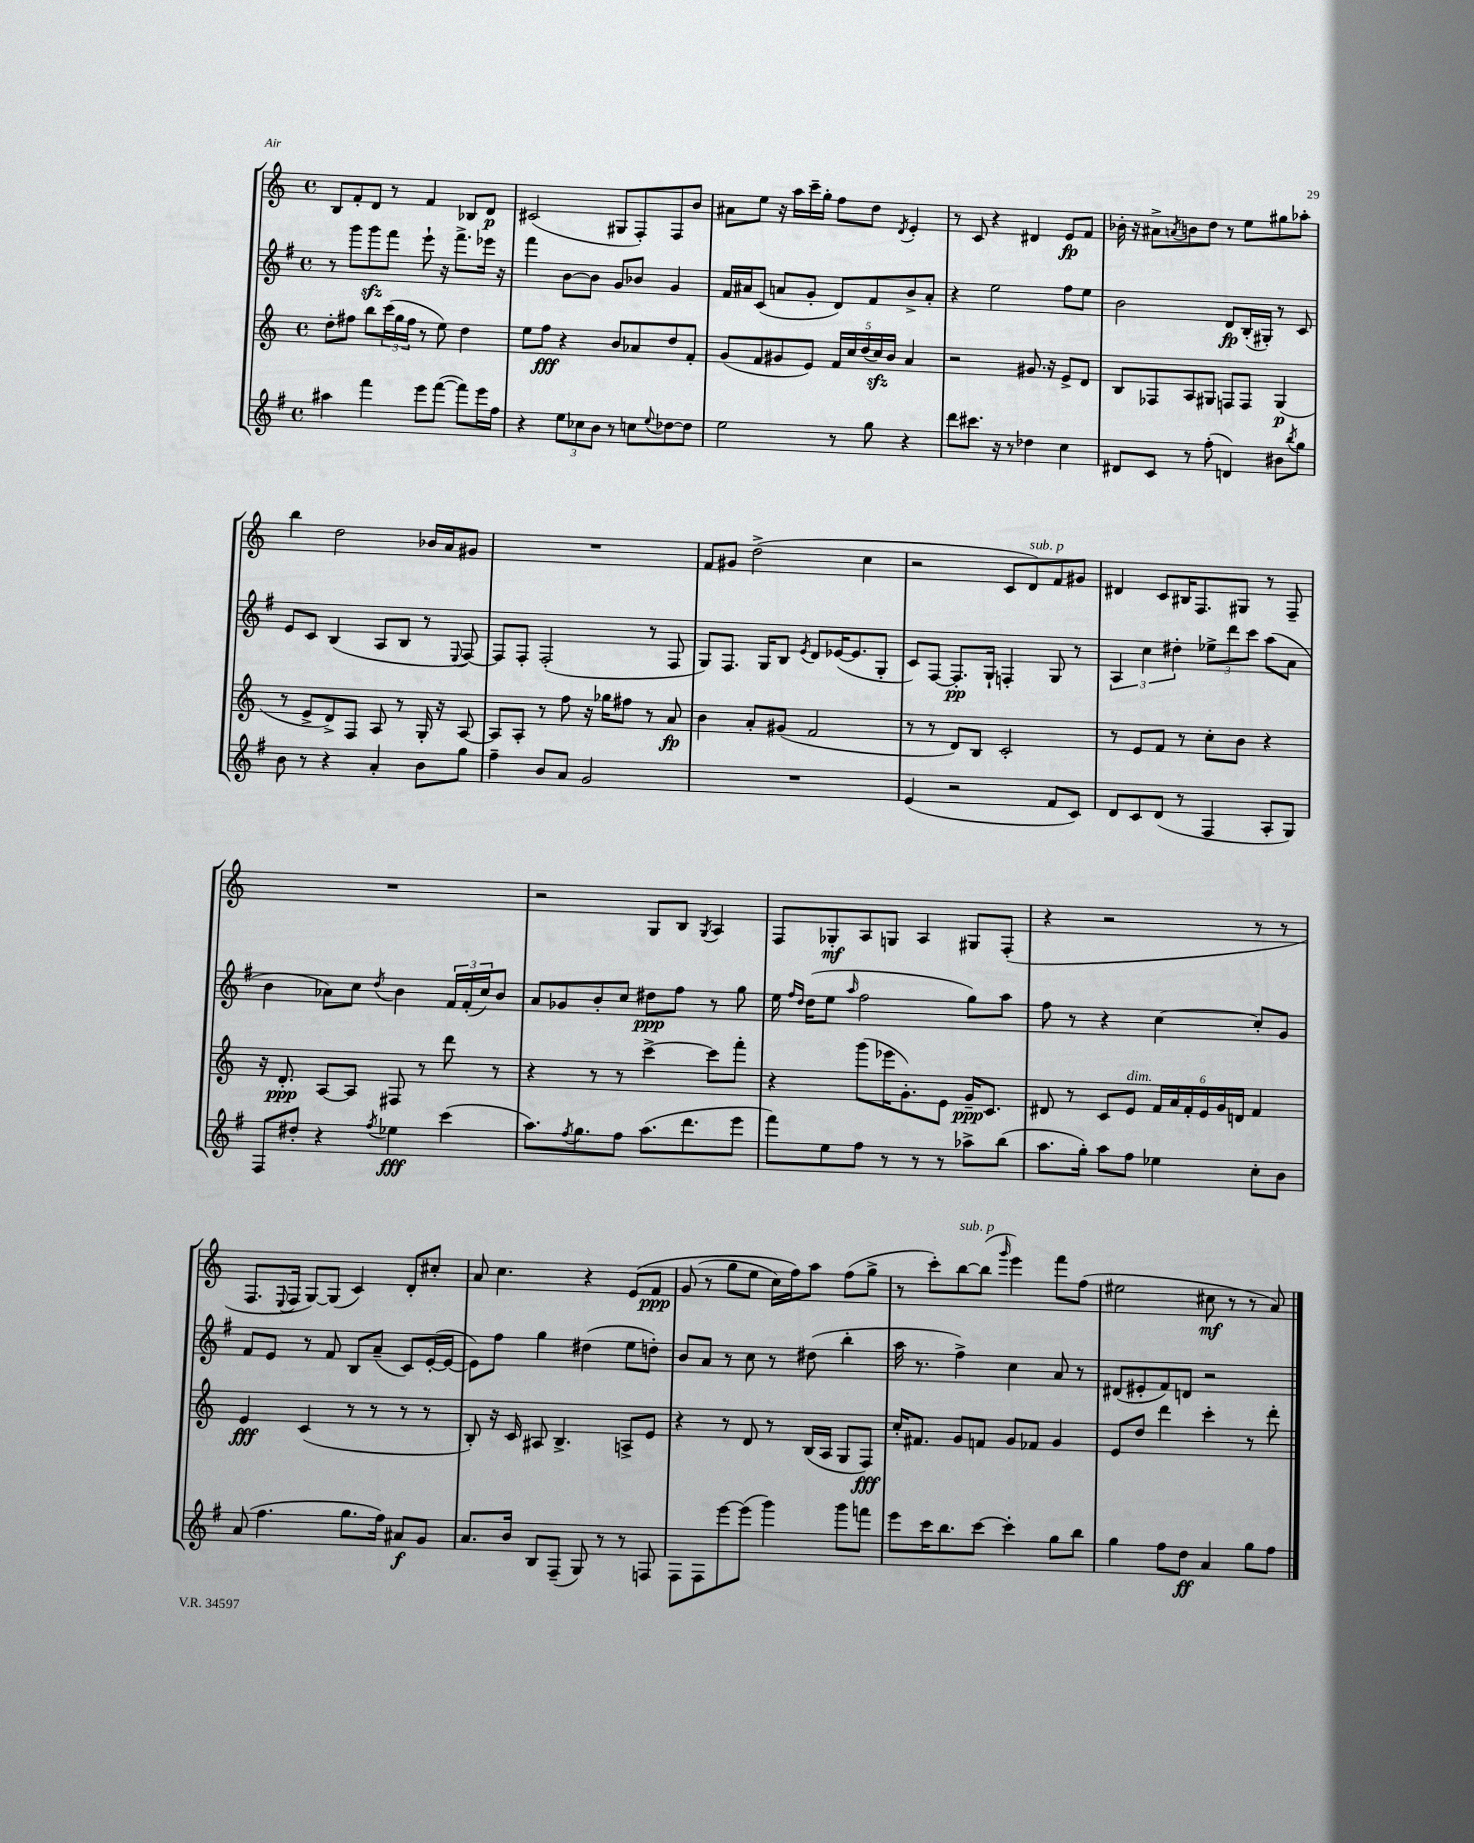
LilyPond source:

<<
\new StaffGroup <<
\new Staff = "s0" {
    \clef treble \key c \major \defaultTimeSignature \time 4/4
    b8 f'8-. d'8 r8 f'4 bes8 d'8\p |
    cis'2( gis8 f8-.) f8 b'8 |
    ais'8 e''8 r16 a''16 c'''16-- g''16-. f''8 d''8 \acciaccatura { d'8 } e'4-. |
    r8 c'8 r4 dis'4 e'8\fp f'8 |
    bes'16-. r16 ais'8-> \acciaccatura { a'8 } b'8 d''8 r8 e''8 gis''8 aes''8-. |
    b''4 d''2 bes'16 a'16 gis'8 |
    R1 |
    f'8 gis'8 d''2->( c''4 |
    r2 c'8 d'8^\markup { \italic "sub. p" }) f'8 gis'8 |
    dis'4 c'8 bis16 f8. gis8 r8 f8-- |
    R1 |
    r2 g8 b8 \acciaccatura { g8 } a4 |
    f8 ges8-.\mf a8 g8 a4 gis8 f8-.( |
    r4 r2 r8 r8 |
    f8. \appoggiatura { e8 } f16 g8~) g8( c'4) d'8-. cis''8-. |
    a'8 c''4. r4 e'8\( f'8\ppp |
    g'8( r8 g''8 e''8 c''16) f''16\) a''8 f''8( g''8-> |
    r8 c'''8-.) b''8~^\markup { \italic "sub. p" } b''8( \grace { g'''16 } e'''4) f'''8 f''8( |
    eis''2 cis''8\mf r8 r8 a'8) \bar "|." |
}
\new Staff = "s1" {
    \clef treble \key g \major \defaultTimeSignature \time 4/4
    r8 g'''8 g'''8\sfz fis'''8 e'''8-! r16 fis'''8.-> ees'''16 r16 |
    fis'''4 b'8~ b'8 g'8 bes'8 g'4 |
    fis'16 ais'16 c'8( a'8 g'8-. d'8) fis'8 b'8-> a'8-. |
    r4 e''2 fis''8 e''8 |
    b'2 d'8\fp b16-.( gis16-.) r8 c'8 |
    e'8 c'8 b4( a8 b8 r8 \appoggiatura { e8 } fis8~) |
    fis8 fis8-. fis2-.( r8 fis8 |
    g8) fis8. g16 b8 \acciaccatura { e'8 } d'8 ees'16~( ees'8. g8-. |
    c'8) fis8~ fis8.-.\pp g16-! f4-. g8 r8 |
    \tuplet 3/2 { a4 c''4 dis''4-. } \tuplet 3/2 { ees''8-> d'''8 c'''8 } a''8( a'8 |
    b'4 aes'8) c''8 \acciaccatura { d''8 } b'4 \tuplet 3/2 { fis'16 fis'16-.( c''16) } b'8 |
    a'8 ges'8 b'8-. c''8 dis''8\ppp fis''8 r8 g''8 |
    e''16 \grace { fis''16 d''16 } d''16( e''8 \grace { a''16 } fis''2 g''8) a''8 |
    fis''8 r8 r4 c''4~ c''8-. g'8 |
    fis'8 e'8 r8 fis'8 b8 a'8--( c'8) e'16~-.( e'16~ |
    e'8) fis''8 g''4 dis''4( e''8 d''8-.) |
    b'8 a'8 r8 c''8 r8 dis''8( b''4-. |
    a''16 r8. fis''4->) c''4 a'8 r8 |
    dis'8( eis'8-. fis'8) d'8 r2 \bar "|." |
}
\new Staff = "s2" {
    \clef treble \key c \major \defaultTimeSignature \time 4/4
    d''8-. fis''8 b''8 \tuplet 3/2 { c'''16( g''16 fis''16 } r8 e''8) d''4 |
    e''8 f''8\fff r4 b'8 aes'8 d''8 f'8-. |
    g'8( f'8 gis'8 e'8) \tuplet 5/4 { f'16 c''16 d''16( c''16\sfz) b'16 } a'4 |
    r2 gis'8. r16 e'8-> d'8 |
    b8 fes8 a8 gis8 f8 f8 gis4\p( |
    r8 e'8-> d'8->) f8 a8 r8 g16-. r16 a8~ |
    a8 a8-. r8 f''8 r16 ges''16 fis''8 r8 a'8\fp |
    b'4 a'8-. gis'8( f'2 |
    r8 r8 d'8) b8 c'2-. |
    r8 e'8 f'8 r8 c''8-. b'8 r4 |
    r16 d'8.-.\ppp a8~ a8 fis8 r8 d'''8 r8 |
    r4 r8 r8 c'''4~-> c'''8 f'''8-. |
    r4 g'''8( ees'''16 g'8.-.) e'8 g'16--\ppp c'8. |
    dis'8 r8 c'8 e'8^\markup { \italic "dim." } \tuplet 6/4 { f'16 a'16 f'16-. e'16 g'16 d'16 } f'4 |
    e'4\fff c'4( r8 r8 r8 r8 |
    b8-.) r16 c'16 ais8 b4.-> a8-> e'8 |
    r4 r8 d'8 r8 b16( a16 g8 f8\fff) |
    c''16-. fis'8. g'8 f'8 g'8 fes'8 g'4 |
    e'8 d''8 d'''4 c'''4-. r8 d'''8-. \bar "|." |
}
\new Staff = "s3" {
    \clef treble \key g \major \defaultTimeSignature \time 4/4
    ais''4 fis'''4 e'''8 fis'''8~( fis'''8) e'''16 fis''16 |
    r4 \tuplet 3/2 { e''8 ces''8 b'8 } r8 c''8 \appoggiatura { e''8 } des''8~ des''8 |
    e''2 r8 g''8 r4 |
    d'''8 cis'''8. r16 r8 des''4 c''4 |
    dis'8 c'8 r8 fis''8-.( d'4) bis'8 \acciaccatura { b''8 } g''8 |
    b'8 r8 r4 a'4-. b'8 g''8 |
    fis''4-- b'8 a'8 g'2 |
    R1 |
    e'4( r2 fis'8 c'8) |
    d'8 c'8 d'8( r8 fis4 a8-. g8) |
    fis8 dis''8-. r4 \acciaccatura { fis''8 } ees''4\fff c'''4( |
    a''8.) \acciaccatura { fis''8 } g''8. fis''8 a''8.( d'''8. e'''8 |
    fis'''8) e''8 fis''8 r8 r8 r8 aes''8-> b''8( |
    a''8. g''16-.) a''8 fis''8 ees''4 c''8-. b'8 |
    a'8( fis''4. g''8. fis''16) ais'8\f g'8 |
    a'8. b'16 b8 fis8--( g8) r8 r8 f8 |
    fis8 fis8 e'''8~ e'''8( g'''4) g'''8 f'''8 |
    e'''8 c'''16 b''8. c'''8~ c'''4-. g''8 b''8 |
    g''4 fis''8 d''8\ff a'4 g''8 fis''8 \bar "|." |
}
>>
>>
\layout { \context { \Score \remove "Bar_number_engraver" } }
